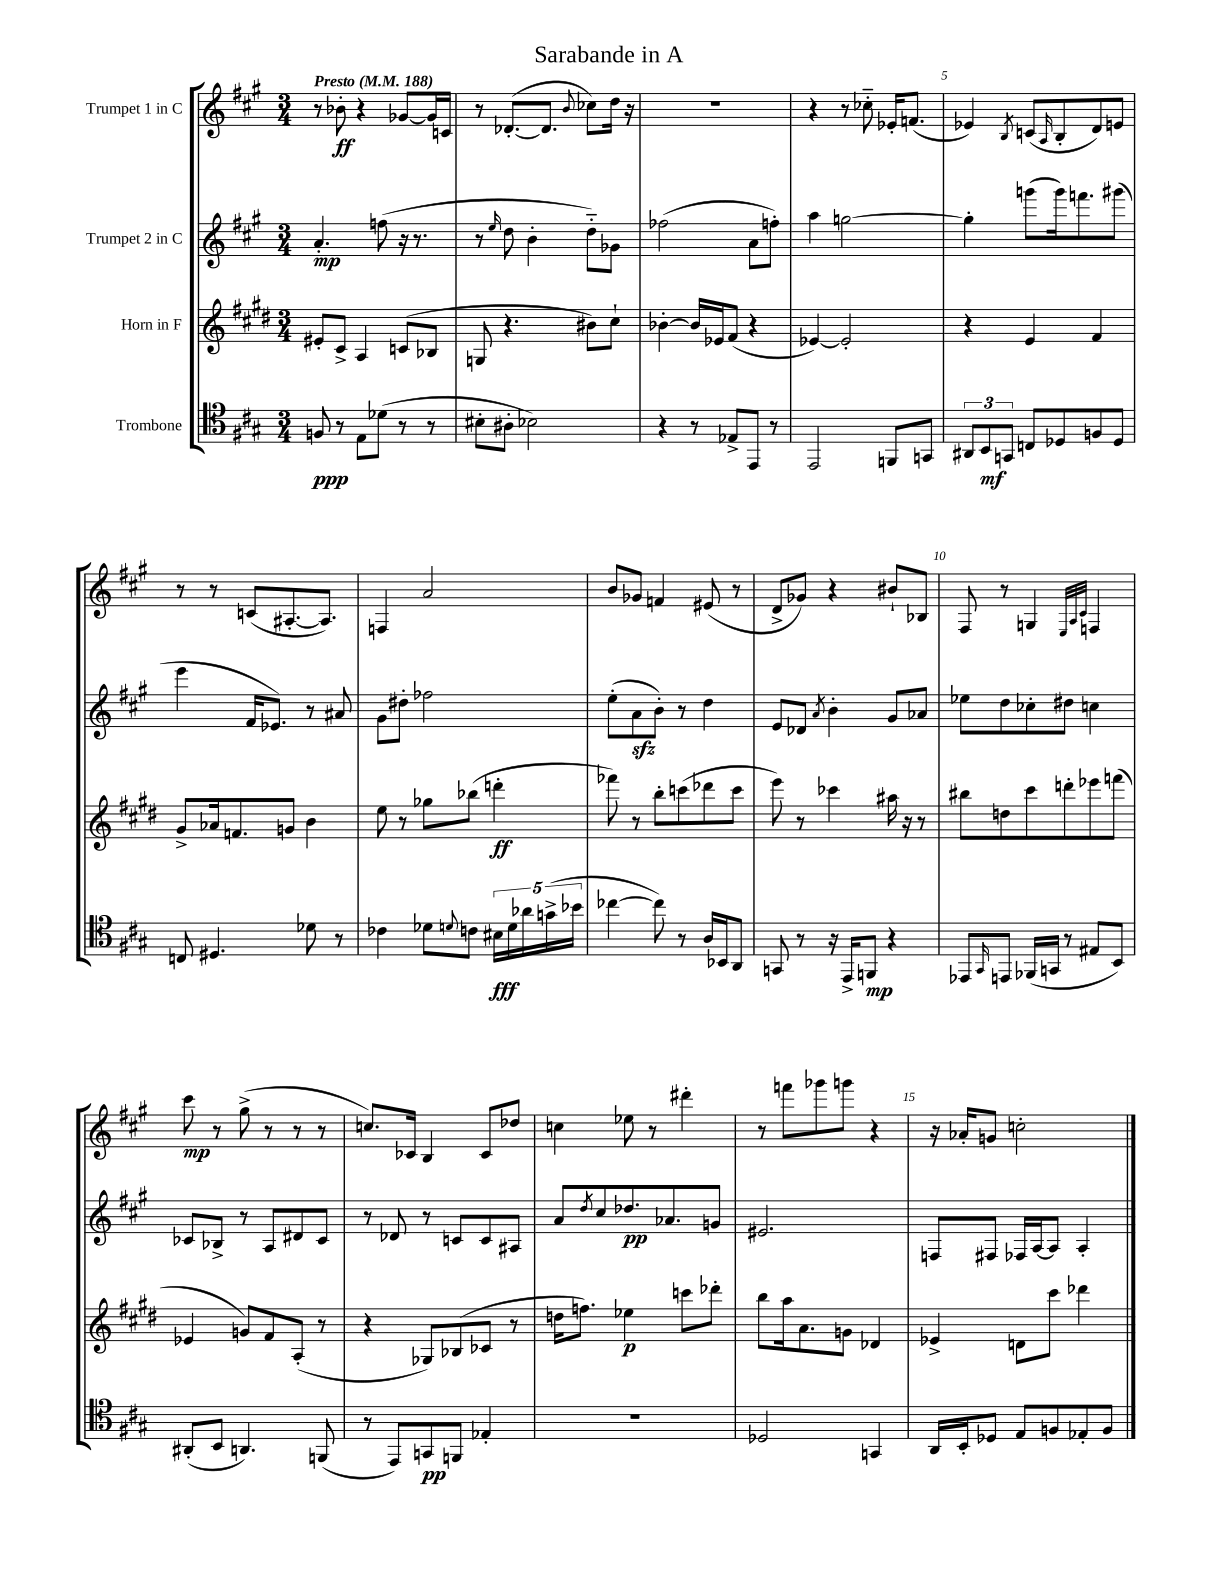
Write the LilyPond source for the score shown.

\header { title = "Sarabande in A" }
<<
\new StaffGroup <<
\new Staff = "s0" \with { instrumentName = "Trumpet 1 in C" } {
    \clef treble \key a \major \numericTimeSignature \time 3/4 \tempo "Presto" 4 = 188
    r8 bes'8-.\ff r4 ges'8~ ges'16 c'16 |
    r8 des'8.~-.( des'8. \appoggiatura { b'8 } ces''8) d''16 r16 |
    R2. |
    r4 r8 ces''8-_ ees'16-. f'8.( |
    ees'4) \acciaccatura { b8 } c'8( \grace { a16 } b8-. d'8) e'8 |
    r8 r8 c'8( ais8.~-. ais8.) |
    f4 a'2 |
    b'8 ges'8 f'4 eis'8( r8 |
    d'8-> ges'8) r4 bis'8-! bes8 |
    fis8 r8 g4 \grace { e32 a32 cis'32 } f4 |
    cis'''8\mp r8 gis''8->( r8 r8 r8 |
    c''8.) ces'16 b4 ces'8 des''8 |
    c''4 ees''8 r8 dis'''4-. |
    r8 f'''8 ges'''8 g'''8 r4 |
    r16 aes'16-. g'8 c''2-. \bar "|." |
}
\new Staff = "s1" \with { instrumentName = "Trumpet 2 in C" } {
    \clef treble \key a \major \numericTimeSignature \time 3/4
    a'4.-.\mp f''8( r16 r8. |
    r8 \grace { e''16 } d''8 b'4-. d''8-_) ges'8 |
    fes''2( a'8 f''8-.) |
    a''4 g''2~ |
    g''4-. g'''8( g'''16) f'''8. gis'''8( |
    e'''4 fis'16 ees'8.) r8 ais'8 |
    gis'8 dis''8-. fes''2 |
    e''8-.( a'8\sfz b'8-.) r8 d''4 |
    e'8 des'8 \acciaccatura { a'8 } b'4-. gis'8 aes'8 |
    ees''8 d''8 ces''8-. dis''8 c''4 |
    ces'8 bes8-> r8 a8 dis'8 ces'8 |
    r8 des'8 r8 c'8 c'8 ais8 |
    a'8 \acciaccatura { d''8 } cis''8 des''8.\pp aes'8. g'8 |
    eis'2. |
    f8 fis8 fes16 a16~ a8 a4-. \bar "|." |
}
\new Staff = "s2" \with { instrumentName = "Horn in F" } {
    \clef treble \key e \major \numericTimeSignature \time 3/4
    eis'8-. cis'8-> a4 c'8( bes8 |
    g8 r4. bis'8) cis''8-! |
    bes'4~-. bes'16 ees'16 fis'8( r4 |
    ees'4~) ees'2-. |
    r4 e'4 fis'4 |
    gis'8-> aes'16 f'8. g'8 b'4 |
    e''8 r8 ges''8 bes''8( d'''4-.\ff |
    fes'''8) r8 b''8-. c'''8( des'''8 c'''8 |
    e'''8) r8 ces'''4 ais''16 r16 r8 |
    bis''8 d''8 cis'''8 d'''8-. ees'''8 f'''8( |
    ees'4 g'8) fis'8 a8-.( r8 |
    r4 ges8) bes8( ces'8 r8 |
    d''16 f''8.) ees''4\p c'''8 des'''8-. |
    b''8 a''16 a'8. g'8 des'4 |
    ees'4-> d'8 cis'''8 des'''4 \bar "|." |
}
\new Staff = "s3" \with { instrumentName = "Trombone" } {
    \clef tenor \key a \major \numericTimeSignature \time 3/4
    f8\ppp r8 e8 des'8( r8 r8 |
    bis8-. ais8-. bes2) |
    r4 r8 ees8-> e,8 r8 |
    e,2 f,8 g,8 |
    \tuplet 3/2 { ais,8 b,8\mf g,8 } c8 des8 f8 des8 |
    c8 dis4. des'8 r8 |
    ces'4 des'8 \appoggiatura { d'8 } c'8 \tuplet 5/4 { bis16\fff d'16 aes'16 g'16->( bes'16 } |
    ces''4~ ces''8) r8 a16 bes,16 a,8 |
    g,8 r8 r16 e,16-> f,8\mp r4 |
    ees,8 \grace { gis,16 } e,8 fes,16( g,16 r8 eis8 b,8) |
    ais,8-.( b,8 a,4.) f,8( |
    r8 e,8) g,8\pp f,8 ees4-. |
    R2. |
    des2 g,4 |
    a,16 b,16-. des8 e8 f8 ees8-. f8 \bar "|." |
}
>>
>>
\layout { \context { \Score \override BarNumber.break-visibility = ##(#f #t #t) barNumberVisibility = #(every-nth-bar-number-visible 5) } }
